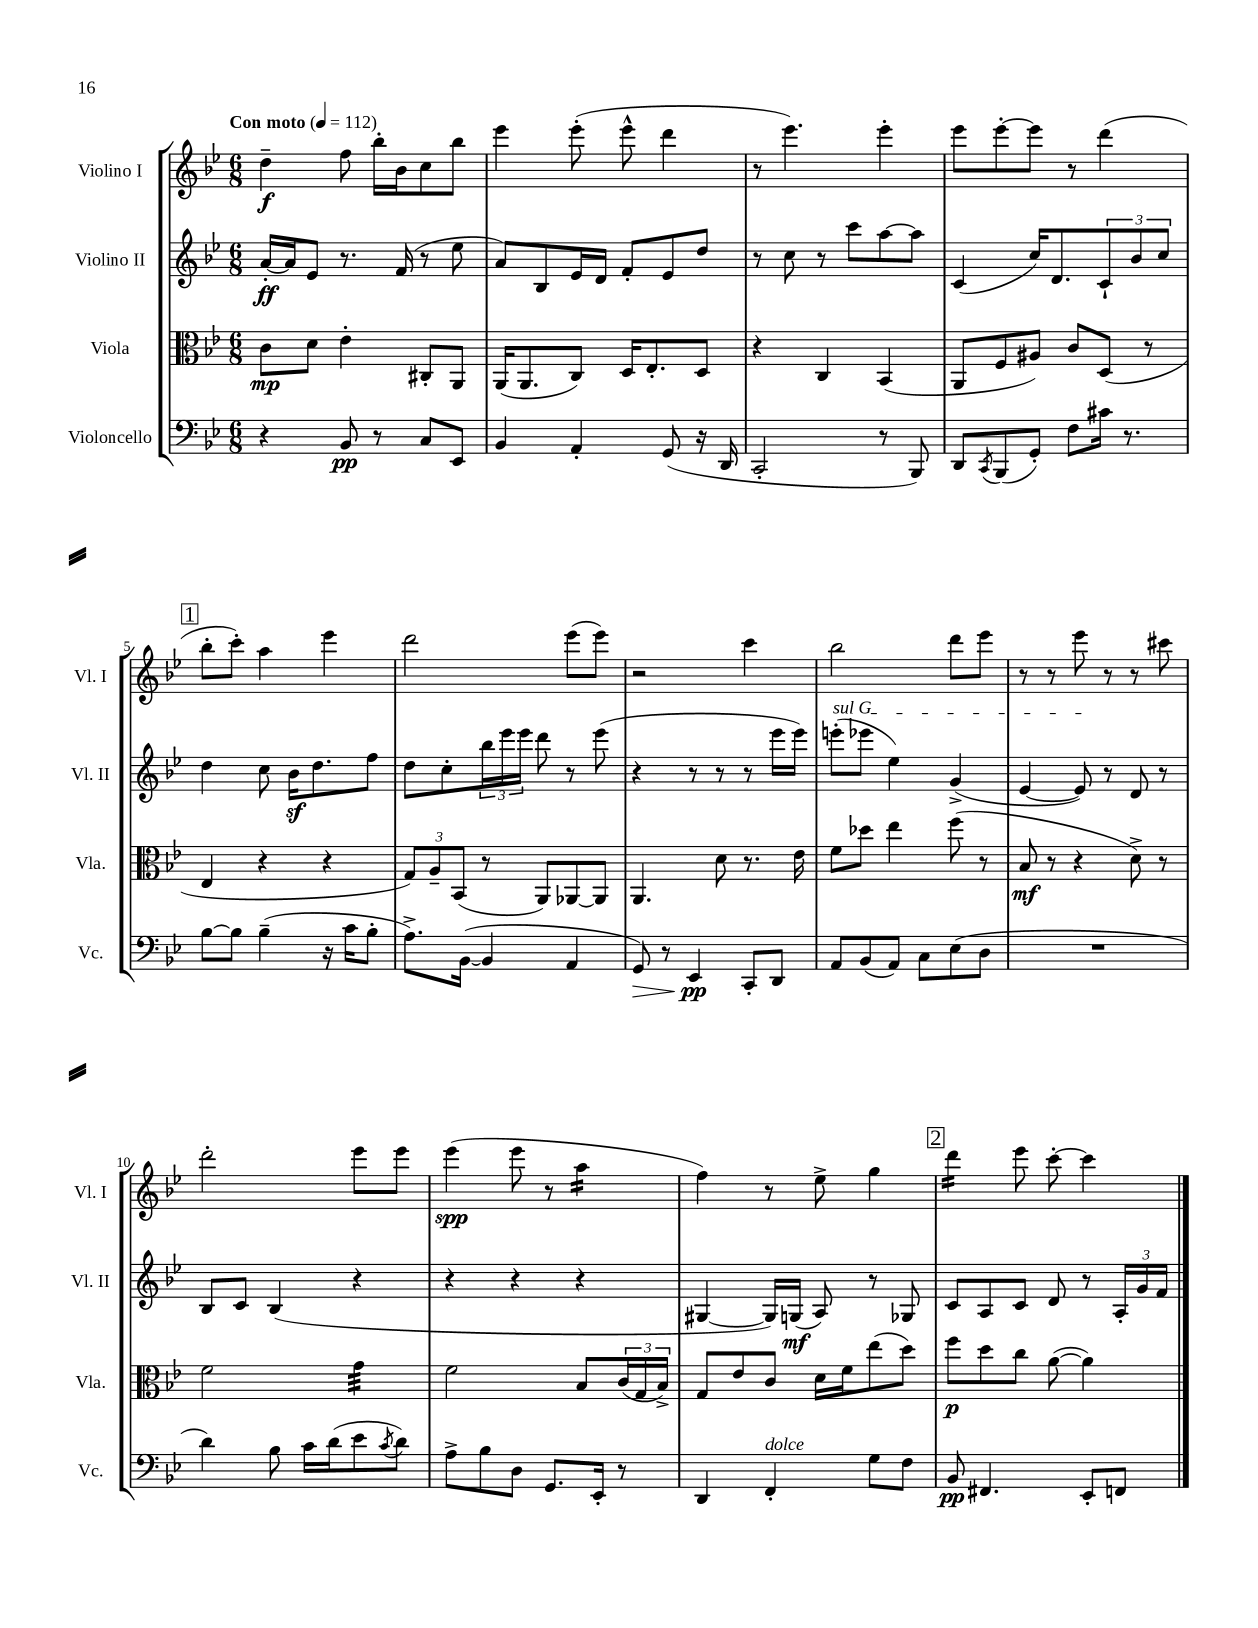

**kern	**dynam	**kern	**dynam	**kern	**dynam	**kern	**dynam
*part4	*part4	*part3	*part3	*part2	*part2	*part1	*part1
*staff4	*staff4	*staff3	*staff3	*staff2	*staff2	*staff1	*staff1
*I"Violoncello	*	*I"Viola	*	*I"Violino II	*	*I"Violino I	*
*I'Vc.	*	*I'Vla.	*	*I'Vl. II	*	*I'Vl. I	*
*clefF4	*	*clefC3	*	*clefG2	*	*clefG2	*
*k[b-e-]	*	*k[b-e-]	*	*k[b-e-]	*	*k[b-e-]	*
*M6/8	*	*M6/8	*	*M6/8	*	*M6/8	*
*MM112	*	*MM112	*	*MM112	*	*MM112	*
=1	=1	=1	=1	=1	=1	=1	=1
!	!	!	!	!	!	!LO:TX:a:B:t=Con moto	!
4r	.	8c\L	mp	[16a'/LL	ff	4dd~\	f
.	.	.	.	16a/J]	.	.	.
.	.	8d\J	.	8e-/J	.	.	.
8BB-/	pp	4e-'\	.	8.r	.	8ff\	.
8r	.	.	.	.	.	16bb-'\LL	.
.	.	.	.	(16f/	.	16b-\J	.
8C/L	.	8C#X'/L	.	8r	.	8cc\	.
8EE-/J	.	8AA/J	.	8ee-\	.	8bb-\J	.
=2	=2	=2	=2	=2	=2	=2	=2
4BB-/	.	(16AA/KL	.	8a/L)	.	4eee-\	.
.	.	8.AA/	.	.	.	.	.
.	.	.	.	8B-/	.	.	.
4AA'/	.	8C/J)	.	16e-/L	.	(8eee-'\	.
.	.	.	.	16d/JJ	.	.	.
.	.	16D/KL	.	8f'/L	.	8eee-^^\	.
.	.	8.E-'/	.	.	.	.	.
(8GG/	.	.	.	8e-/	.	4ddd\	.
16r	.	8D/J	.	8dd/J	.	.	.
16DD/	.	.	.	.	.	.	.
=3	=3	=3	=3	=3	=3	=3	=3
2CC'/	.	4r	.	8r	.	8r	.
.	.	.	.	8cc\	.	4.eee-\)	.
.	.	4C/	.	8r	.	.	.
.	.	.	.	8ccc\L	.	.	.
8r	.	(4BB-/	.	[8aa\	.	4eee-'\	.
8BBB-/)	.	.	.	8aa\J]	.	.	.
=4	=4	=4	=4	=4	=4	=4	=4
8DD/L	.	8AA/L	.	(4c/	.	8eee-\L	.
8qCC/	.	.	.	.	.	.	.
(8BBB-/	.	8F/	.	.	.	[8eee-'\	.
8GG'/J)	.	8A#X/J)	.	16cc/KL)	.	8eee-\J]	.
.	.	.	.	8.d/	.	.	.
8F\L	.	8c/L	.	.	.	8r	.
16c#X\Jk	.	(8D/J	.	12c`/	.	(4ddd\	.
8.r	.	.	.	.	.	.	.
.	.	.	.	12b-/	.	.	.
.	.	8r	.	.	.	.	.
.	.	.	.	12cc/J	.	.	.
!!LO:LB:g=z
!!LO:REH:place=s1:t=1
=5	=5	=5	=5	=5	=5	=5	=5
[8B-\L	.	4E-/	.	4dd\	.	8bb-'\L	.
8B-\J]	.	.	.	.	.	8ccc'\J)	.
(4B-~\	.	4r	.	8cc\	.	4aa\	.
.	.	.	.	16b-z\KL	.	.	.
.	.	.	.	8.dd\	.	.	.
16r	.	4r	.	.	.	4eee-\	.
16c\KL	.	.	.	.	.	.	.
8B-'\J	.	.	.	8ff\J	.	.	.
=6	=6	=6	=6	=6	=6	=6	=6
8.A^\L)	.	12G/L)	.	8dd\L	.	2ddd\	.
.	.	12A~/	.	.	.	.	.
.	.	.	.	8cc'\	.	.	.
.	.	(12BB-/J	.	.	.	.	.
([16BB-\Jk	.	.	.	.	.	.	.
4BB-/]	.	8r	.	24bb-\L	.	.	.
.	.	.	.	24eee-\	.	.	.
.	.	.	.	24eee-\JJ	.	.	.
.	.	8AA/L)	.	8ddd\	.	.	.
4AA/	.	[8AA-X/	.	8r	.	(8eee-\L	.
.	.	8AA-/J]	.	(8eee-\	.	8eee-\J)	.
=7	=7	=7	=7	=7	=7	=7	=7
!	!LO:HP:b	!	!	!	!	!	!
8GG/)	>	4.AA/	.	4r	.	2r	.
8r	.	.	.	.	.	.	.
4EE-/	pp	.	.	8r	.	.	.
.	.	8d\	.	8r	.	.	.
8CC'/L	]	8.r	.	8r	.	4ccc\	.
8DD/J	.	.	.	16eee-\LL	.	.	.
.	.	16e-\	.	16eee-\JJ)	.	.	.
=8	=8	=8	=8	=8	=8	=8	=8
!	!	!	!	!LO:TX:a:i:t=sul G	!	!	!
8AA/L	.	8f\L	.	(8eeen'\L	.	2bb-\	.
(8BB-/	.	8dd-X\J	.	8eee-X\J	.	.	.
8AA/J)	.	4ee-\	.	4ee-\)	.	.	.
8C\L	.	.	.	.	.	.	.
(8E-\	.	(8ff\	.	(4g^/	.	8ddd\L	.
8D\J	.	8r	.	.	.	8eee-\J	.
=9	=9	=9	=9	=9	=9	=9	=9
2.r	.	8B-/	mf	[4e-/	.	8r	.
.	.	8r	.	.	.	8r	.
.	.	4r	.	8e-/])	.	8eee-\	.
.	.	.	.	8r	.	8r	.
.	.	8d^\)	.	8d/	.	8r	.
.	.	8r	.	8r	.	8ccc#X\	.
!!LO:LB:g=z
=10	=10	=10	=10	=10	=10	=10	=10
4d\)	.	2f\	.	8B-/L	.	2ddd'\	.
.	.	.	.	8c/J	.	.	.
8B-\	.	.	.	(4B-/	.	.	.
16c\LL	.	.	.	.	.	.	.
(16d\J	.	.	.	.	.	.	.
*	*	*tremolo	*	*	*	*	*
8e-\	.	32g\LLL	.	4r	.	8eee-\L	.
.	.	32g\	.	.	.	.	.
.	.	32g\	.	.	.	.	.
.	.	32g\	.	.	.	.	.
8qc/	.	.	.	.	.	.	.
8d\J)	.	32g\	.	.	.	8eee-\J	.
.	.	32g\	.	.	.	.	.
.	.	32g\	.	.	.	.	.
.	.	32g\JJJ	.	.	.	.	.
*	*	*Xtremolo	*	*	*	*	*
=11	=11	=11	=11	=11	=11	=11	=11
8A^\L	.	2f\	.	4r	.	(4eee-\	spp
8B-\	.	.	.	.	.	.	.
8D\J	.	.	.	4r	.	8eee-\	.
8.GG/L	.	.	.	.	.	8r	.
*	*	*	*	*	*	*tremolo	*
.	.	8B-/L	.	4r	.	16aa\LL	.
16EE-'/Jk	.	.	.	.	.	16aa\	.
8r	.	(24c/L	.	.	.	16aa\	.
.	.	24G/	.	.	.	.	.
.	.	.	.	.	.	16aa\JJ	.
*	*	*	*	*	*	*Xtremolo	*
.	.	24B-^/JJ)	.	.	.	.	.
=12	=12	=12	=12	=12	=12	=12	=12
4DD/	.	8G/L	.	[4G#X/	.	4ff\)	.
.	.	8e-/	.	.	.	.	.
!LO:TX:a:i:t=dolce	!	!	!	!	!	!	!
4FF'/	.	8c/J	.	16G#/LL])	.	8r	.
.	.	.	.	(16Gn/JJ	mf	.	.
.	.	16d\LL	.	8A/)	.	8ee-^\	.
.	.	16f\J	.	.	.	.	.
8G\L	.	(8ee-\	.	8r	.	4gg\	.
8F\J	.	8dd\J)	.	8G-X/	.	.	.
!!LO:REH:place=s1:t=2
=13	=13	=13	=13	=13	=13	=13	=13
*	*	*	*	*	*	*tremolo	*
8BB-/	pp	8ff\L	p	8c/L	.	16ddd\LL	.
.	.	.	.	.	.	16ddd\	.
4.FF#X/	.	8dd\	.	8A/	.	16ddd\	.
.	.	.	.	.	.	16ddd\JJ	.
*	*	*	*	*	*	*Xtremolo	*
.	.	8cc\J	.	8c/J	.	8eee-\	.
.	.	([8a\	.	8d/	.	[8ccc'\	.
8EE-'/L	.	4a\])	.	8r	.	4ccc\]	.
8FFn/J	.	.	.	24A'/LL	.	.	.
.	.	.	.	24g/	.	.	.
.	.	.	.	24f/JJ	.	.	.
==	==	==	==	==	==	==	==
*-	*-	*-	*-	*-	*-	*-	*-
